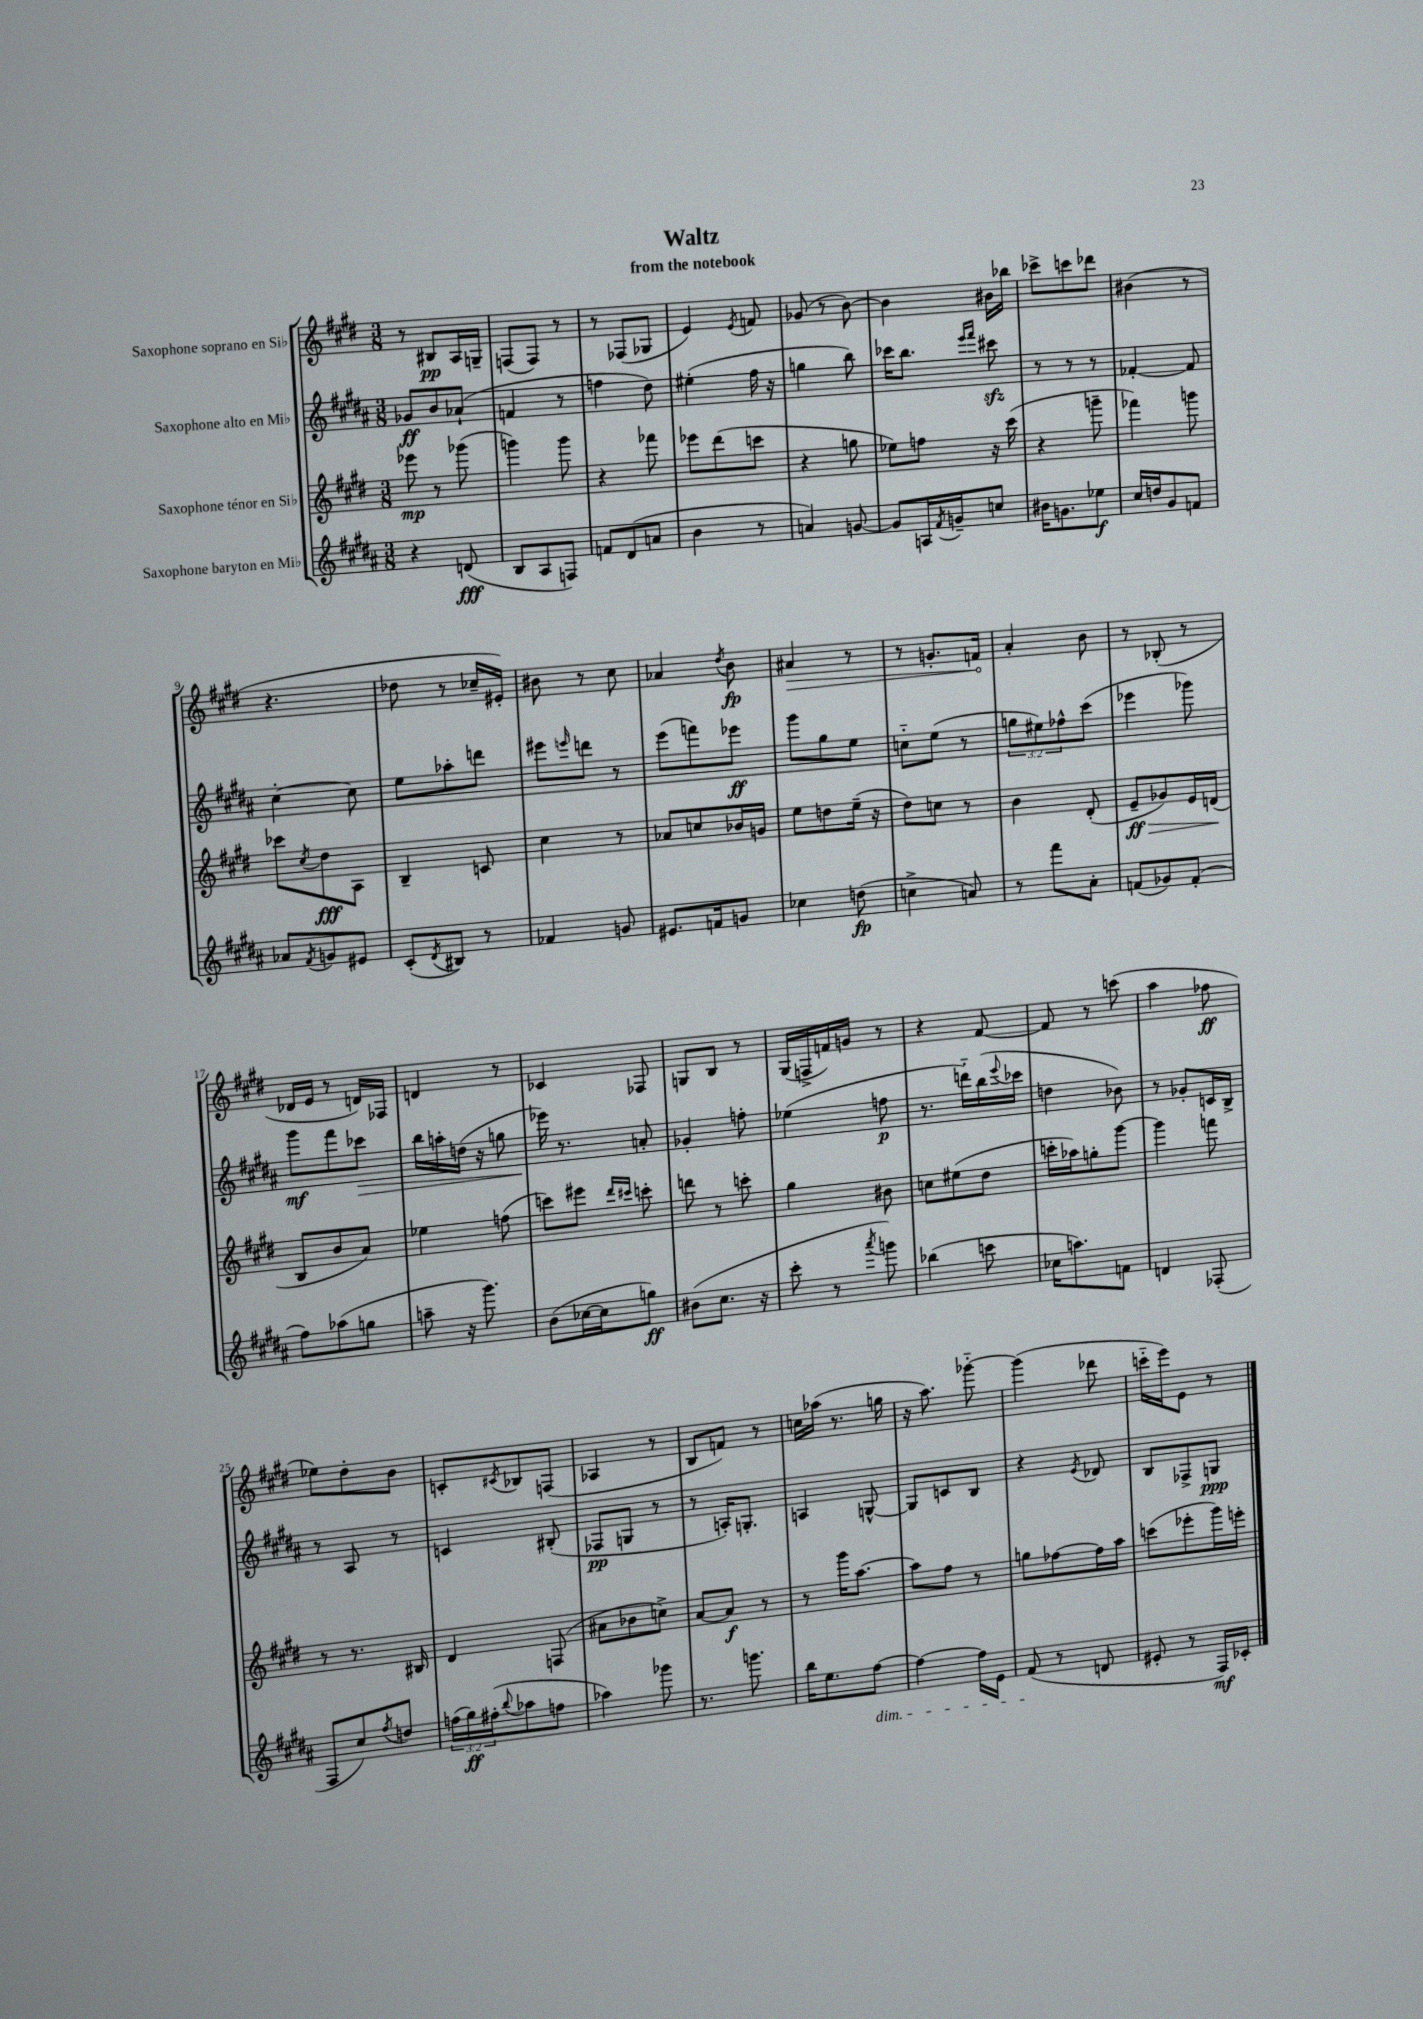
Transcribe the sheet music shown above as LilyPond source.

\header { title = "Waltz" subtitle = "from the notebook" }
<<
\new StaffGroup <<
\new Staff = "s0" \with { instrumentName = "Saxophone soprano en Sib" } {
    \clef treble \key e \major \numericTimeSignature \time 3/8
    r8 bis8\pp a16 g16-- |
    f8( f8) r8 |
    r8 fes8( ges8 |
    e'4) \acciaccatura { e'8 } f'8 |
    ges'8( r8 b'8~) |
    b'4 bis'16 bes''16 |
    ces'''8-> c'''8 des'''8 |
    bis'4( r8 |
    r4. |
    des''8 r8 ces''16-- eis'16-.) |
    bis'8 r8 cis''8 |
    aes'4 \acciaccatura { dis''8 } b'8\fp |
    \once \override Hairpin.circled-tip = ##t ais'4\> r8 |
    r8 g'8.-. f'16\! |
    a'4-. b'8 |
    r8 bes8-.( r8 |
    des'16 e'16 r8 d'16) fes16 |
    d'4 r8 |
    ces'4 fes8 |
    g8 b8 r8 |
    gis16( f16-> f'16) g'16 r8 |
    r4 fis'8~ |
    fis'8 r8 c'''8( |
    a''4 fes''8\ff |
    ees''8) dis''8-. b'8 |
    c'8-. \acciaccatura { cis'8 } bes8 f8( |
    aes4 r8 |
    b8 f'8) r8 |
    c''16 aes''16( r8. g''16 |
    r16 a''8.) ges'''8~-_ |
    ges'''4( des'''8 |
    c'''16-_ e'''16) e'8 r8 \bar "|." |
}
\new Staff = "s1" \with { instrumentName = "Saxophone alto en Mib" } {
    \clef treble \key b \major \numericTimeSignature \time 3/8 \override Staff.TupletNumber.text = #tuplet-number::calc-fraction-text
    ges'8\ff b'8 aes'8-!( |
    f'4 r8 |
    f''4 dis''8) |
    eis''4-.( fis''16 r16 |
    g''4 b''8) |
    ces'''16 b''8. \grace { e'''16 fis'''16 } cis'''8\sfz |
    r8 r8 r8 |
    fes'4~-. fes'8 |
    cis''4~-. cis''8 |
    e''8 aes''8-. d'''8 |
    eis'''8 \grace { e'''16 } d'''8 r8 |
    e'''8( f'''8) ees'''8\ff |
    gis'''8 gis''8 e''8 |
    c''8-_ e''8( r8 |
    \tuplet 3/2 { g''8 eis''8) fes''8-^ } cis'''8( |
    ees'''4 ges'''8) |
    gis'''8\mf fis'''8 ces'''8\> |
    b''16 a''16-. d''16( r16 g''8 |
    ees'''16\!) r8. a'8-. |
    ges'4-. f''8-. |
    ees''4( f''8\p |
    r8. d'''16-_) b''16( \appoggiatura { e'''8 } ces'''16 |
    d''4 bes'8) |
    r8 ges'8-. c'16 b16-> |
    r8 ais8 r8 |
    c'4 bis8-.( |
    fes8\pp g8 r8 |
    r8 a16-.) g8.-. |
    a4 g8~-^ |
    g8 c'8 b8 |
    r4 \acciaccatura { e'8 } des'8 |
    b8 fes8-> g8\ppp \bar "|." |
}
\new Staff = "s2" \with { instrumentName = "Saxophone ténor en Sib" } {
    \clef treble \key e \major \numericTimeSignature \time 3/8
    ees'''8\mp r8 ges'''8( |
    g'''4) g'''8 |
    r4 fes'''8 |
    ees'''8 dis'''8( c'''8 |
    r4 g''8 |
    ees''8) f''8 r16 cis'''16( |
    r4 g'''8-- |
    fes'''4) g'''8 |
    ces'''8 \acciaccatura { cis''8 } dis''8\fff a8 |
    b4-- c'8 |
    cis''4 r8 |
    aes'8 c''8 bes'16 g'16 |
    e''8 d''8 e''16--( r16 |
    dis''8) c''8 r8 |
    b'4 dis'8-.( |
    e'8--\ff\> ges'8) e'16 d'16\!( |
    b8 b'8 a'8) |
    ees''4 f''8( |
    c'''8) eis'''8 \grace { dis'''16 cis'''16 } c'''8-. |
    d'''8 r8 c'''8-. |
    gis''4 bis'8 |
    c''8 eis''8( dis''8 |
    c'''16-. aes''16) g''8-. gis'''8~ |
    gis'''4 f'''8 |
    r8 r8. bis16 |
    dis'4 f8( |
    ais'8 bes'8 c''8->) |
    a'8~ a'8\f r8 |
    r8 gis'''16 a''8.~ |
    a''8 fis''8 r8 |
    g''8 fes''8~ fes''16 a''16 |
    c'''8( ees'''8-. gis'''16) e'''16-. \bar "|." |
}
\new Staff = "s3" \with { instrumentName = "Saxophone baryton en Mib" } {
    \clef treble \key b \major \numericTimeSignature \time 3/8 \override Staff.TupletNumber.text = #tuplet-number::calc-fraction-text
    r4 d'8\fff( |
    b8 ais8 f8) |
    f'8 dis'8( a'8 |
    b'4 r8 |
    a'4) g'8~ |
    g'8 a16 \acciaccatura { fis'8 } g'16-- c''8 |
    bis'16 g'8. ees''8\f |
    cis''16 d''16 gis'8 f'8 |
    aes'8 \acciaccatura { fis'8 } g'8 eis'8 |
    cis'8-.( \acciaccatura { dis'8 } bis8) r8 |
    fes'4 g'8 |
    eis'8. f'16 g'8 |
    ces''4 d''8\fp( |
    c''4-> a'8) |
    r8 fis'''8 ais'8-. |
    f'8( ges'8) f'8-.( |
    fis''8) aes''8( g''8 |
    a''8-- r16 gis'''8.) |
    b'8( ces''16~ ces''16 g''8\ff) |
    bis'8( cis''8. r16 |
    cis'''8-. r8 \acciaccatura { ais'''8 } g'''8) |
    bes''4( c'''8 |
    ces''16 a''8.) f'8 |
    d'4 fes8-.( |
    fis8 cis''8) \acciaccatura { fis''8 } d''8 |
    \tuplet 3/2 { f''16( gis''16\ff) fis''16-.( } \appoggiatura { b''8 } aes''8 f''8 |
    aes''4) ges'''8 |
    r8. g'''8. |
    b''16 e''8. fis''8~\dim |
    fis''4~ fis''16 e'16 |
    fis'8\!( r8 d'8 |
    eis'8-. r8 fis16\mf) ces'16-. \bar "|." |
}
>>
>>
